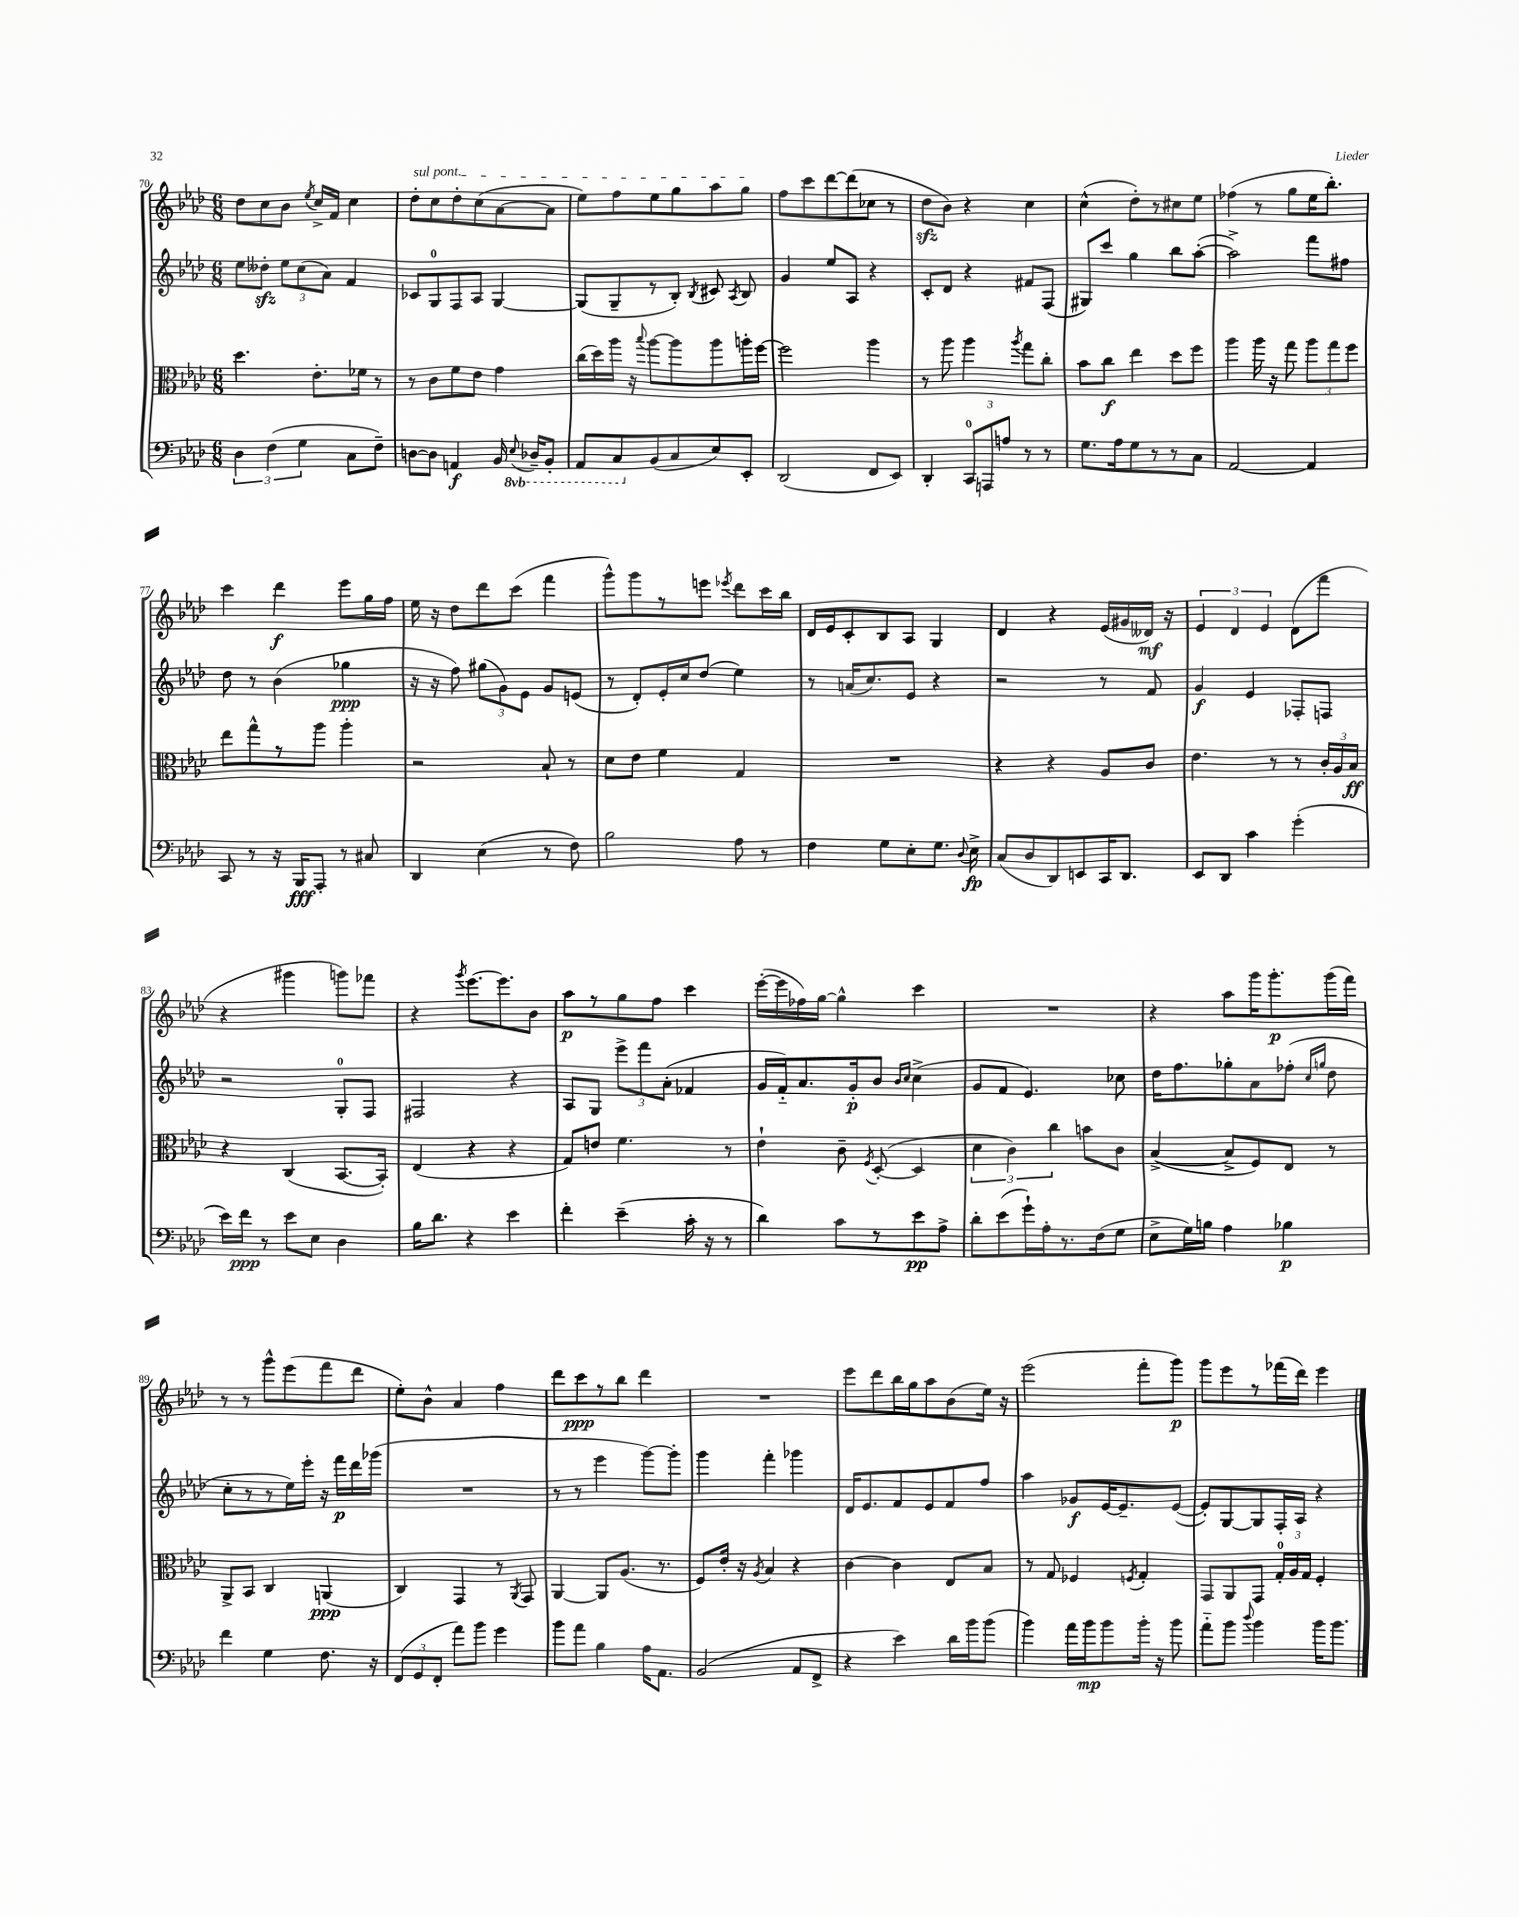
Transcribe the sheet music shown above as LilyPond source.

<<
\new StaffGroup <<
\new Staff = "s0" {
    \clef treble \key aes \major \numericTimeSignature \time 6/8
    \autoBeamOff des''8[ c''8 bes'8] \acciaccatura { ees''8 } c''16[-> f'16] c''4 |
    \once \override TextSpanner.bound-details.left.text = \markup { \italic "sul pont." } des''8[-.\startTextSpan c''8 des''8-. c''8( aes'8~ aes'8] |
    ees''8[) f''8 ees''8 g''8 aes''8 g''8]\stopTextSpan |
    f''8[ c'''8 des'''8~ des'''8( ces''8] r8 |
    des''8[\sfz bes'8]) r4 c''4 |
    c''4-^( des''8[-.) r8 cis''8 ees''8] |
    fes''4( r8 g''8[ ees''16 bes''8.]-.) |
    c'''4 des'''4\f ees'''8[ g''16 f''16] |
    ees''16 r16 des''8[ des'''8 c'''8]( f'''4 |
    g'''8[-^) g'''8 r8 e'''8] \acciaccatura { ees'''8 } des'''8[ c'''16 bes''16] |
    des'16[ ees'16 c'8-. bes8 aes8] g4 |
    des'4 r4 ees'16[( gis'16 deses'16]\mf) r16 |
    \tuplet 3/2 { ees'4 des'4 ees'4 } des'8[( f'''8] |
    r4 gis'''4 g'''8[) fes'''8] |
    r4 \acciaccatura { g'''8 } ees'''8.[~ ees'''8. bes'8] |
    aes''8[\p r8 g''8 f''8] c'''4 |
    ees'''16[~-.( ees'''16 fes''16) g''16]~ g''4-^ c'''4 |
    R2. |
    r4 aes''8[ g'''16 g'''8.-.\p g'''16( f'''16]) |
    r8 r8 g'''8[-^ ees'''8( f'''8 des'''8] |
    ees''8[-.) bes'8]-^ aes'4 f''4 |
    des'''8[ c'''8\ppp r8 bes''8] des'''4 |
    R2. |
    ees'''8[ des'''8 bes''16 g''16 aes''8 bes'8( ees''16]) r16 |
    ees'''2( f'''8[-. g'''8]\p) |
    g'''8[ ees'''8 r8 fes'''16( des'''16]) ees'''4 \bar "|." |
}
\new Staff = "s1" {
    \clef treble \key aes \major \numericTimeSignature \time 6/8
    \autoBeamOff ees''8[ deses''8]-.\sfz \tuplet 3/2 { ees''8[ c''8( aes'8]) } f'4 |
    ces'8[ g8-0 f8 aes8] g4~ |
    g8[( g8-- r8 bes8]-.) \acciaccatura { bes8 } cis'8 \acciaccatura { aes8 } bes8 |
    g'4 ees''8[ aes8] r4 |
    c'8[-. des'8] r4 fis'8[ f8]( |
    gis8[) c'''8] g''4 bes''8[ aes''8]~-.( |
    aes''2->) f'''8[ fis''8] |
    des''8 r8 bes'4( ges''4\ppp |
    r16 r16 f''8) \tuplet 3/2 { gis''8[( g'8) ees'8] } g'8[ e'8]( |
    r8 des'8[-.) ees'16-. c''16 des''8]( ees''4) |
    r8 a'16[( c''8.) ees'8] r4 |
    r2 r8 f'8 |
    g'4\f ees'4 fes8[-. f8] |
    r2 g8[-0-. f8] |
    fis2 r4 |
    aes8[ g8] \tuplet 3/2 { ees'''8[-> f'''8 aes'8]-.( } fes'4 |
    g'16[ f'16-_) aes'8. g'16-.\p bes'8] \grace { bes'16[ c''16] } c''4->( |
    g'8[ f'8] ees'4.) ces''8 |
    des''16[ f''8. ges''8-. aes'8 fes''8]-.( \grace { c''16[ g''16] } des''8 |
    c''8[-. r8 r8 ees''16) ees'''16]-. r16 f'''16[\p des'''16 ges'''16]( |
    R2. |
    r8 r8 ees'''4 g'''8[~) g'''8]-. |
    g'''4 f'''4-. ges'''4 |
    des'16[ ees'8. f'8 ees'8 f'8 f''8] |
    aes''4 ges'8[\f ees'16~ ees'8.-- ees'8]~( |
    ees'8[-.) g8~ g8 f16-. aes16] r4 \bar "|." |
}
\new Staff = "s2" {
    \clef alto \key aes \major \numericTimeSignature \time 6/8
    \autoBeamOff des''4. ees'8.[-. fes'16] r8 |
    r8 c'8[ f'8 ees'8] g'4 |
    c''16[( des''16) aes''16] r16 \appoggiatura { bes''8 } aes''8[~ aes''8 aes''8 a''16-. f''16]~ |
    f''2 aes''4 |
    r8 aes''8 aes''4 \acciaccatura { aes''8 } g''8[ c''8]-. |
    bes'8[ c''8]\f ees''4 des''8[ f''8] |
    aes''4 aes''16 r16 g''8 \tuplet 3/2 { aes''8[ g''8 f''8] } |
    ees''8[ g''8-^ r8 aes''8] aes''4-. |
    r2 bes8-! r8 |
    des'8[ ees'8] f'4 g4 |
    R2. |
    r4 r4 aes8[ c'8] |
    ees'4. r8 r8 \tuplet 3/2 { c'16[-. aes16 bes16]\ff } |
    r4 c4( bes,8.[~ bes,16]-.) |
    ees4( r4 r4 |
    g8[) e'8] f'4. r8 |
    ees'4-! c'8-- \acciaccatura { f8 } des8~-.( des4 |
    \tuplet 3/2 { des'4 c'4) c''4 } b'8[ c'8] |
    bes4~->( bes8[-> f8) ees8] r8 |
    aes,8[-> bes,8] c4 a,4\ppp( |
    c4) g,4 r8 \acciaccatura { aes,8 } g,8 |
    aes,4~ aes,8[ aes8.]( r8. |
    f8[) ees'16]-. r16 \acciaccatura { aes8 } bes4 r4 |
    c'4~ c'4 ees8[ bes8] |
    r8 g8 fes4 \acciaccatura { f8 } g4-. |
    g,8[ aes,8 g,8] \tuplet 3/2 { g16[-0-. aes16 g16] } f4-. \bar "|." |
}
\new Staff = "s3" {
    \clef bass \key aes \major \numericTimeSignature \time 6/8 \set Staff.ottavationMarkups = #ottavation-simple-ordinals
    \autoBeamOff \tuplet 3/2 { des4 f4( g4 } c8[ f8]--) |
    d8[~ d8] a,4\f bes,16 \ottava #-1 \appoggiatura { ees,8 } des,!16[-- bes,,8]-. |
    aes,,8[ c,8 \ottava #0 bes,8( c8 ees8) ees,8]-. |
    des,2( f,8[ ees,8]) |
    des,4-. \tuplet 3/2 { c,8[-0 a,,8 a8] } r8 r8 |
    g8.[ aes16 g8 r8 r8 c8] |
    aes,2~ aes,4 |
    c,8 r8 r16 bes,,16[\fff aes,,8]-. r8 cis8 |
    des,4 ees4( r8 f8) |
    bes2 aes8 r8 |
    f4 g8[ ees8-. g8.] \appoggiatura { des8 } ees16->\fp |
    c8[( des8 des,8) e,8 c,16 des,8.] |
    ees,8[ des,8] c'4 g'4-.( |
    ees'16[) f'16]\ppp r8 ees'8[ ees8] des4 |
    bes16[ des'8.] r4 ees'4 |
    f'4-. ees'4--( c'16-. r16 r8 |
    des'4) c'8[ r8 ees'8\pp aes8]-> |
    des'8[-. ees'8( g'16-!) aes16-. r8. f16( g8] |
    ees8[-> g16) b16] aes4 bes4\p |
    f'4 g4 f8. r16 |
    \tuplet 3/2 { f,8[( g,8 f,8]-. } aes'8[) bes'8] g'4 |
    bes'8[ aes'8] bes4 aes16[ aes,8.] |
    bes,2( aes,8[ f,8]-> |
    r4 ees'4) des'16[ bes'16 bes'8]( |
    bes'4) aes'16[ bes'16\mp bes'8 bes'16]-. r16 bes'8 |
    aes'8[-_ bes'8] \appoggiatura { des''8 } bes'4 bes'16[ bes'8.] \bar "|." |
}
>>
>>
\layout { \context { \Score currentBarNumber = #70 } }
